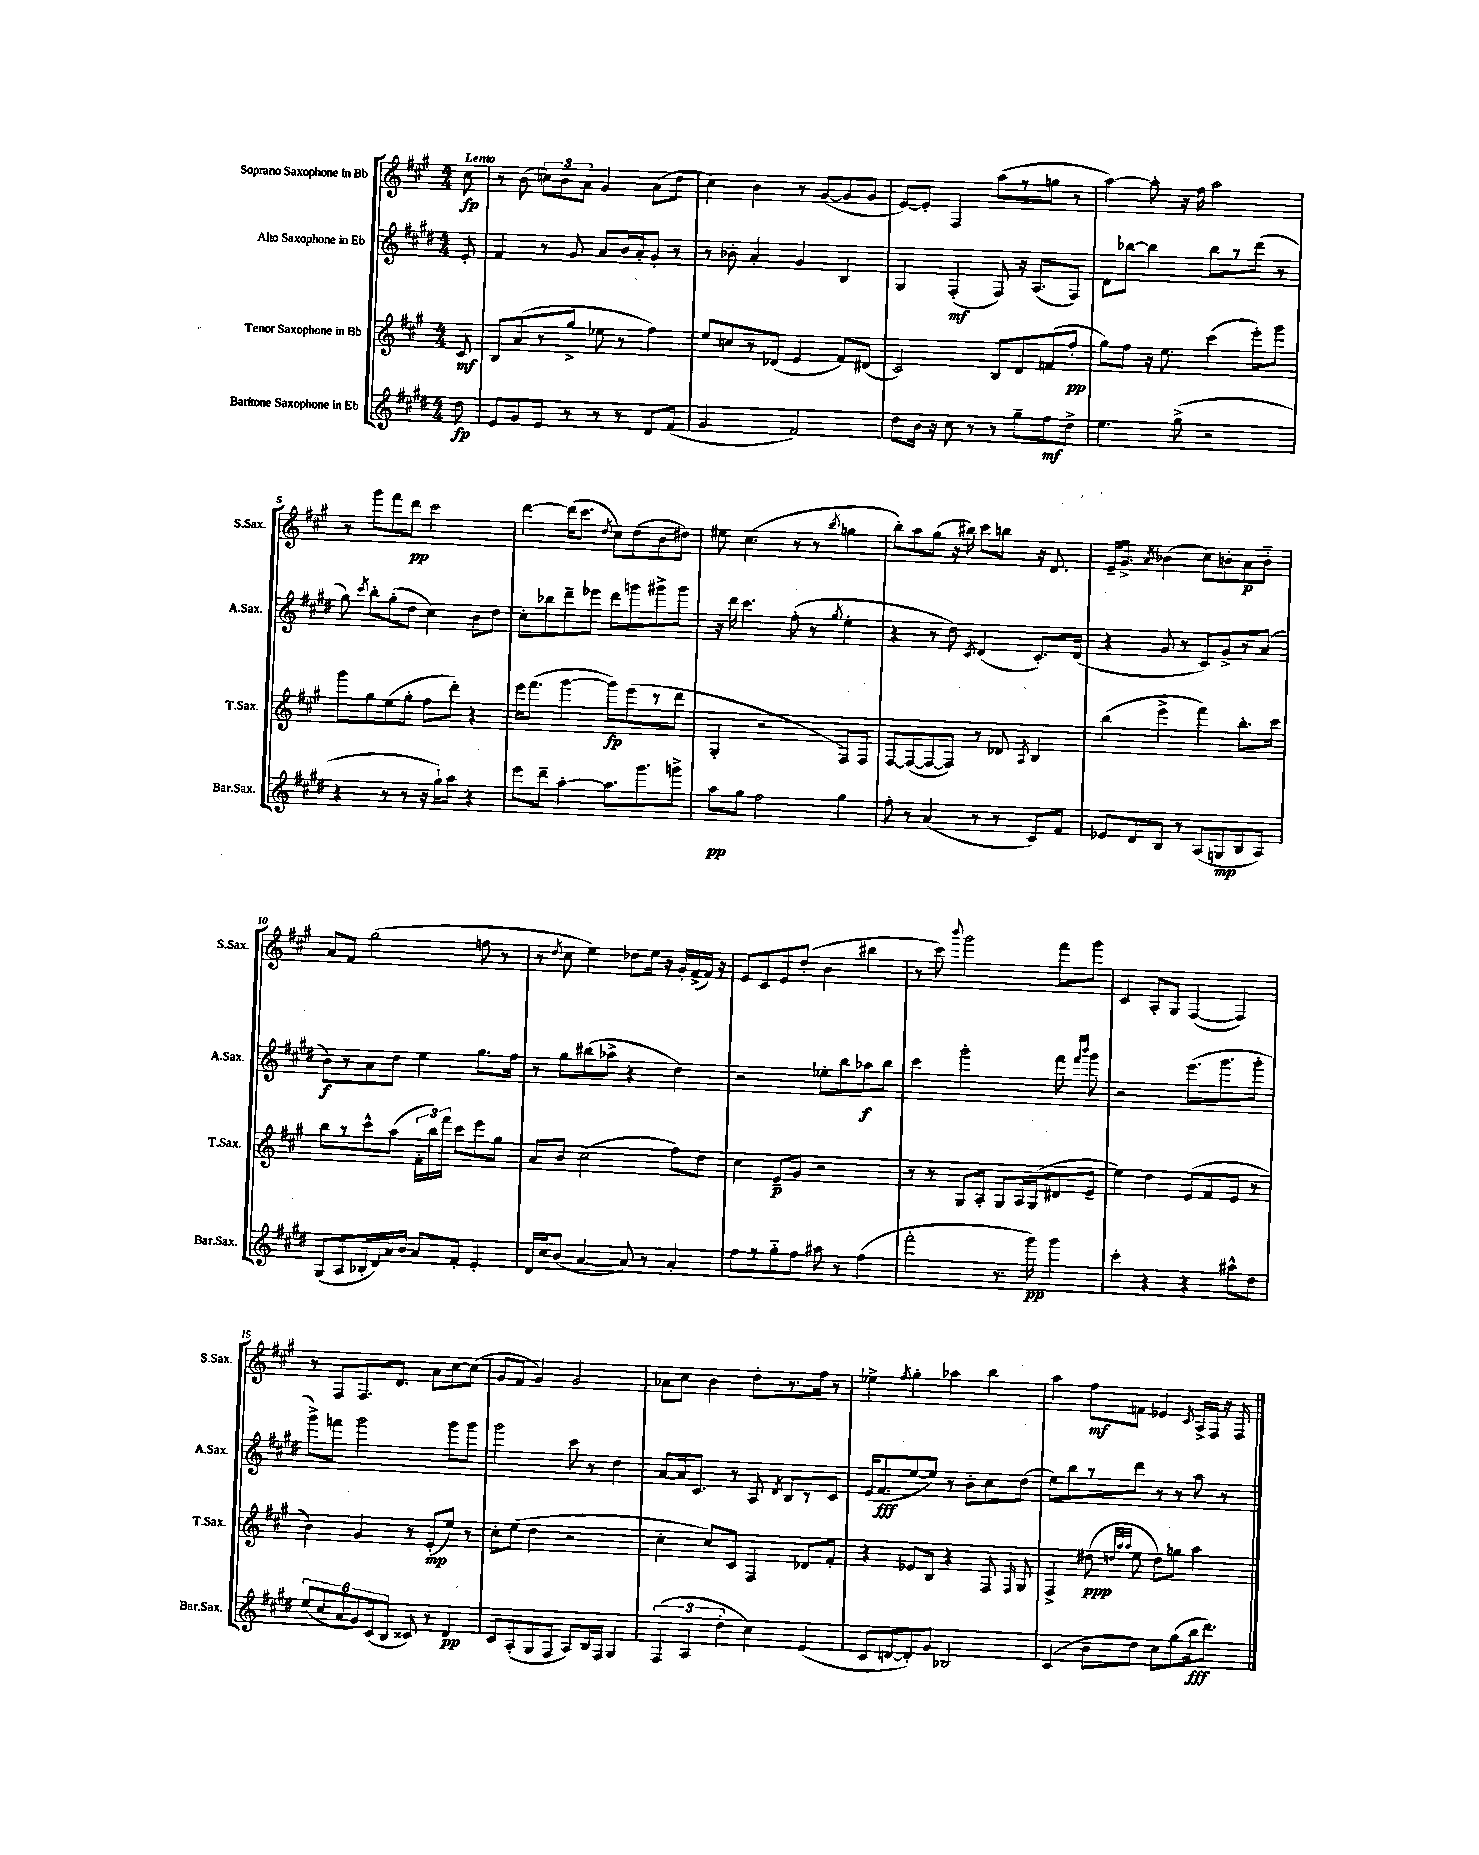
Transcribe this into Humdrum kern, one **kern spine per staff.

**kern	**kern	**kern	**kern
*staff4	*staff3	*staff2	*staff1
*clefG2	*clefG2	*clefG2	*clefG2
*k[f#c#g#d#]	*k[f#c#g#]	*k[f#c#g#d#]	*k[f#c#g#]
*M4/4	*M4/4	*M4/4	*M4/4
8dd#\	8c#/	8e'/	8cc#\
=	=	=	=
8e/L	8B/L	4f#/	8r
8g#/	(8a/	.	(8b\
8e/J	8r	8r	12cc\L)
.	.	.	12b\
8r	8gg#^/J	8g#/	.
.	.	.	12a\J
8r	8ee-\	8a/L	4g#/
8r	8r	16b/L	.
.	.	16a'/J	.
8d#/L	4ff#\)	8g#'/J	(8a\L
(8f#/J	.	8r	8dd\J
=	=	=	=
2g#/	8ee/L	8r	4cc#\)
.	8cc/	8b-'\	.
.	8r	4a'/	4b\
.	(8d-/J	.	.
2f#/)	4e/	4g#/	8r
.	.	.	([8g#/L
.	8f#/L)	4B/	8g#/]
.	(8d#/J	.	8g#/J
=	=	=	=
8dd#\L	2c#/)	4G#/	[8e/L)
16b\Jk	.	.	8e'/]J
16r	.	.	.
8cc#\	.	(4F#'/	4F#/
8r	.	.	.
8r	8B/L	8F#/)	(8aa\L
8gg#~\L	8d/	16r	8r
.	.	(8.A/L	.
8ff#\	(8f/	.	8gg\J
8dd#^\J	8ff#'/J	8F#/J)	8r
=	=	=	=
4.ee\	8gg#\L)	8d#\L	[4aa\)
.	8ff#\J	[8bb-\J	.
.	16r	4bb-\]	8aa'\]
.	8.ee\	.	.
(8gg#^\	.	.	16r
.	.	.	16ff#\
2r	(4ccc#\	8bb-\L	2aa\
.	.	8r	.
.	8eee'\L)	(8ddd#\J	.
.	8ggg#\J	8r	.
=	=	=	=
4r	8ggg#\L	8gg#\)	8r
.	.	8qccc#/	.
.	8gg#\	8bb'\L	8ggg#\L
8r	(8ee\	(8gg#'\	8fff#\
8r	8gg#'\J	8dd#\J	8ddd\J
16r	8ff#\L	4cc#\)	2ccc#\
16gg#`\LK)	.	.	.
8aa\J	8ddd'\J)	.	.
4r	4r	8b\L	.
.	.	8dd#\J	.
=	=	=	=
8eee\L	16eee\LK	8cc#'\L	[4ddd\
.	(8.fff#\J	.	.
8ddd#~\J	.	8bb-\	.
[4aa'\	[4ggg#\	8ddd#~\	(16ddd\]LK
.	.	.	8.ccc#\J
.	.	8eee-\J	.
.	.	.	8qdd/
8.aa\]L	8ggg#\]L)	8ddd#\L	8cc#\L)
.	(8eee\	8ggg\	(8dd\
8.ggg#\	.	.	.
.	8r	8ggg#^\	8b\
8ggg^\J	8ddd\J	8ggg#\J	8dd#\J)
=	=	=	=
8aa\L	4G#'/	16r	8ee#\
.	.	16ddd#\	.
8gg#\J	.	4.ccc#\	(4.cc#\
2ff#\	2r	.	.
.	.	(8ff#'\	8r
.	.	8r	8r
.	.	8qgg#/	8qbb/
4gg#\	8F#/L)	4ee'\	4gg\
.	8F#/J	.	.
=	=	=	=
8ff#'\	[8F#/L	4r	8bb'\L)
8r	(8F#/_	.	8aa\
(4a/	8F#/_	8r	(8gg#\J
.	8F#/]J)	8dd#\)	16r
.	.	.	16bb#\)
.	.	8qc#/	.
8r	8r	(4d#/	8ccc#\L
8r	8d-/	.	8bb\J
.	8qA/	.	.
8c#/L)	4B/	8.c#'/L)	16r
.	.	.	8.d/
8f#/J	.	.	.
.	.	(16d#/Jk	.
=	=	=	=
8e-/L	(4bb\	4r	16e~/LK
.	.	.	8.g#^/J
8d#/	.	.	.
.	.	.	8qa/
8B/J	4eee^\	8g#/	(4b-\
8r	.	8r	.
(8A/L	4fff#\)	8c#/L)	8cc#\L)
8G/	.	8g#^/	8b'\
8B/	8.bb'\L	8r	8a\
8A/J)	.	(8a/J	8b'~\J
.	16ccc#\Jk	.	.
=	=	=	=
(8G#/L	8bb\L	8b\L)	8a/L
8A/	8r	8r	8f#/J
16B-'/L	8ccc#^^\	8a\	(2gg#\
16d#/)	.	.	.
16a/	(8aa\J	8dd#\J	.
16b/JJ	.	.	.
8a/L	24f#'\LL	4ee\	.
.	24bb\)	.	.
.	24fff#\JJ	.	.
8f#'/J	8ccc#\L	.	.
4e'/	8eee\	8.gg#\L	8ff\
.	8gg#\J	.	8r
.	.	16ff#\Jk	.
=	=	=	=
16d#/LL	8a/L	8r	8r
16cc#/J	.	.	.
.	.	.	8qdd/
(8b/J	8b/J	8gg#\L	8cc#\
[4a/	(2cc#\	(8bb#\	4ee\)
.	.	8aa-^\J	.
8a/])	.	4r	8dd-\L
8r	.	.	16ee\Jk
.	.	.	16r
4a'/	8ff#\L)	4dd#\)	16g#'/LL
.	.	.	(16f#^/
.	8dd\J	.	16f#/JJ)
.	.	.	16r
=	=	=	=
8ff#\L	4cc#\	2r	8e/L
8r	.	.	8c#/
8gg#'~\	8e~/L	.	8e/
8ff#\J	8g#/J	.	(8dd'/J
8aa#\	2r	8ee-'\L	4b\
8r	.	8bb\	.
(4ff#\	.	8aa-\	4bb#\
.	.	8bb\J	.
=	=	=	=
2fff#'\	8r	4ccc#\	8r
.	8r	.	8ccc#\)
.	.	.	8qqbbb/
.	8G#/L	2ggg#'\	2ggg#\
.	8A'/J	.	.
8.r	8G#/L	.	.
.	16A/L	.	.
16ggg#\)	(16G#/J	.	.
4ggg#\	8d#/	8fff#\	8fff#\L
.	.	16qqfff#/LL	.
.	.	16qqbbb/JJ	.
.	8e~/J	8ggg#\	8ggg#\J
=	=	=	=
4ccc#'\	4ee\)	2r	4c#/
4r	4dd\	.	8A'/L
.	.	.	8G#/J
4r	(8e/L	(8.eee\L	([4F#/
.	8f#/	.	.
.	.	8.ggg#\	.
8aa#^^\L	8e/J	.	4F#/])
8dd#\J	8r	8ggg#'\J	.
=	=	=	=
(12ee/L	4b\)	8ggg#^\L)	8r
12cc#/	.	.	.
.	.	8fff\J	8F#/L
12a/	.	.	.
12g#/)	4g#/	2ggg#\	8.F#/
(12c#/	.	.	.
12B/J	.	.	.
.	.	.	8.d/J
8c##/)	8r	.	.
8r	(8e'/L	.	8a\L
4d#/	8ee/J)	8ggg#\L	[8cc#\
.	8r	8ggg#\J	(8cc#\]J
=	=	=	=
8c#/L	8cc#'\L	2ggg#\	8g#/L
(8A'/	(8ee\J	.	8f#/J
8G#/	4dd\	.	4g#/)
8F#/J	.	.	.
8A/L)	2r	8ccc#\	2g#/
16B/L	.	8r	.
16F#/JJ	.	.	.
4G#/	.	4dd#\	.
=	=	=	=
(6F#/	4cc#'\	[8a/L	8a-\L
.	.	16a/]k	8cc#\J
6A/	.	.	.
.	.	8.c#/J	.
.	8cc#/L)	.	4b\
6dd#'\	.	.	.
.	8c#/J	8r	.
4cc#\)	4F#/	8A/	8dd'\L
.	.	8qd#/	.
.	.	8B/L	8.r
(4e/	8d-/L	8r	.
.	.	.	16ff#\Jk
.	8f#'/J	8c#/J	8r
=	=	=	=
8c#/L	4r	(16e/LK	4ee-^\
.	.	8.f#/	.
[8d/	.	.	.
.	.	.	8qff#/
8d'/])	8e-/L	[8ee/	4gg#'\
8g#/J	8B/J	8ee/]J)	.
2B-/	4r	8r	4aa-\
.	.	8b'\L	.
.	8F#/	8cc#\	4bb\
.	16qqF#/	.	.
.	8G#/	(8dd#\J	.
=	=	=	=
(4c#/	4F#^/	8ee\L)	4aa\
.	.	8bb\	.
8b\L	(8dd#\	8r	8ff#\L
.	32qqdd/LLL	.	.
.	32qqaa/	.	.
.	32qqaa/JJJ	.	.
8dd#\J)	8ee\	8ddd#\J	8f\J
8cc#\L	8dd\L)	8r	4e-/
(8gg#\	8gg\J	8r	.
.	.	.	8qc#/
16bb\k	4aa\	8aa\	16A^/LL
8.ddd#\J)	.	.	16F#/JJ
.	.	8r	16r
.	.	.	16F#/
==	==	==	==
*-	*-	*-	*-
